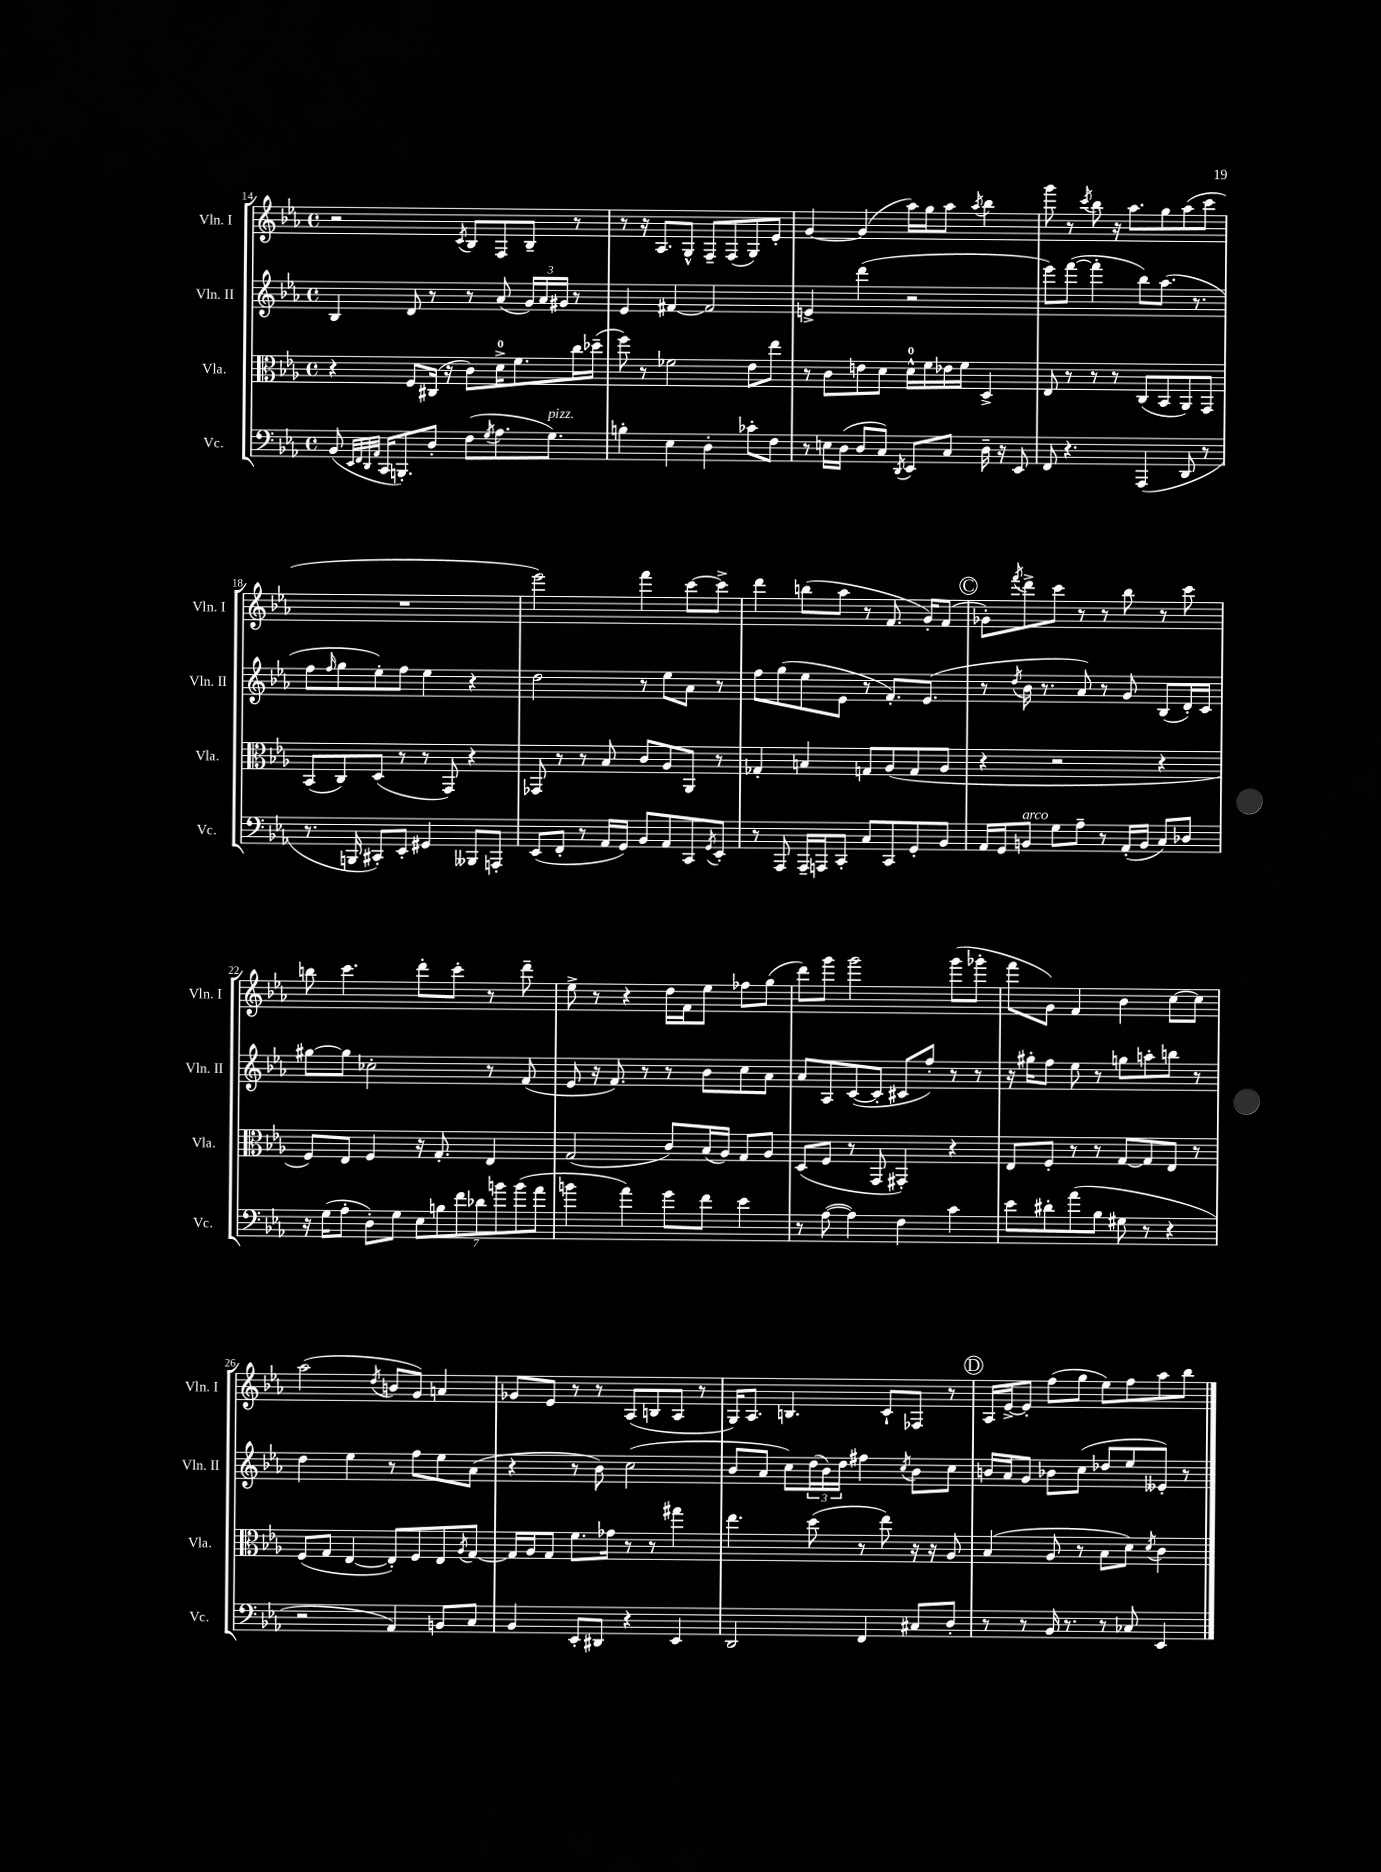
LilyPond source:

<<
\new StaffGroup <<
\new Staff = "s0" \with { instrumentName = "Vln. I" shortInstrumentName = "Vln. I" } {
    \clef treble \key ees \major \defaultTimeSignature \time 4/4
    r2 \acciaccatura { c'8 } bes8 f8 bes8-- r8 |
    r8 r16 aes8. g8-^ f8-- f8( g8) ees'8-. |
    g'4~ g'4( aes''16) g''16 aes''8 \acciaccatura { aes''8 } bes''4 |
    g'''8 r8 \acciaccatura { c'''8 } bes''8 r16 aes''8. g''8 aes''8( c'''8 |
    R1 |
    ees'''2) f'''4 c'''8~ c'''8-> |
    d'''4 b''8( aes''8 r8 f'8. g'16-.) f'8( |
    \mark \markup { \circle "C" } ges'8-.) \acciaccatura { f'''8 } d'''8-> c'''8 r8 r8 bes''8 r8 c'''8 |
    b''8 c'''4. d'''8-. c'''8-. r8 d'''8-- |
    ees''8-> r8 r4 d''16 f'16 ees''8 fes''8 g''8( |
    d'''8) g'''8 g'''2 g'''8( ges'''8-. |
    f'''8 g'8) f'4 bes'4 c''8~ c''8 |
    aes''2( \acciaccatura { d''8 } b'8 g'8) a'4 |
    ges'8 ees'8 r8 r8 aes8( b8 aes8 r8 |
    g16) aes8. b4. c'8-! fes8 r8 |
    \mark \markup { \circle "D" } aes16 ees'16~-> ees'8-. f''8( g''8 ees''8) f''8 aes''8 bes''8 \bar "|." |
}
\new Staff = "s1" \with { instrumentName = "Vln. II" shortInstrumentName = "Vln. II" } {
    \clef treble \key ees \major \defaultTimeSignature \time 4/4
    bes4 d'8 r8 r8 aes'8( \tuplet 3/2 { g'16) aes'16 gis'16 } r8 |
    ees'4 fis'4~ fis'2 |
    e'4-> d'''4( r2 |
    ees'''8) f'''8~( f'''4-. bes''8) aes''8.( r8. |
    f''8 \grace { f''16 } g''8 ees''8-.) f''8 ees''4 r4 |
    d''2 r8 ees''8 aes'8 r8 |
    f''8 g''8( ees''8 ees'8 r8 f'8.-.) ees'8.( |
    \mark \markup { \circle "C" } r8 \acciaccatura { d''8 } bes'16 r8. aes'8) r8 g'8 bes8( d'16-.) c'16 |
    gis''8~ gis''8 ces''2-. r8 f'8( |
    ees'8 r16 f'8.) r8 r8 bes'8 c''8 aes'8 |
    aes'8 aes8 c'8~( c'8-. cis'8 f''8-.) r8 r8 |
    r16 gis''16-. f''8 ees''8 r8 g''8 a''8-. b''8 r8 |
    d''4 ees''4 r8 f''8 ees''8 aes'8( |
    r4 r8 bes'8) c''2( |
    bes'8 aes'8 c''8) \tuplet 3/2 { d''16( bes'16) d''16 } fis''4 \acciaccatura { c''8 } bes'8 c''8 |
    \mark \markup { \circle "D" } b'16 aes'16 g'8 bes'8 c''8( des''8 ees''8 eeses'8-.) r8 \bar "|." |
}
\new Staff = "s2" \with { instrumentName = "Vla." shortInstrumentName = "Vla." } {
    \clef alto \key ees \major \defaultTimeSignature \time 4/4
    r4 f8 cis16( r16 c'8) d'16-0-> f'8. c''16 des''16--( |
    f''8) r8 fes'2 ees'8 ees''8 |
    r8 c'8 e'8 d'8 d'16-0-^ f'16 ees'16 f'16 d4-> |
    ees8 r8 r8 r8 c8( bes,8 aes,8) g,8 |
    bes,8( c8) d8( r8 r8 g,8) r4 |
    ges,8 r8 r8 bes8 c'8 aes8 aes,8 r8 |
    ges4-. b4 g8 aes8( g8 aes8 |
    \mark \markup { \circle "C" } r4 r2 r4 |
    f8) ees8 f4 r16 g8.-. ees4 |
    g2( c'8) bes16( aes16) g8 aes8 |
    d8( f8 r8 g,8 gis,4-.) r4 |
    ees8 f8-. r8 r8 g8~ g8 ees8 r8 |
    f8( g8 ees4~ ees8-.) f8 ees8 \acciaccatura { aes8 } g8~ |
    g16 aes16 g8 f'8. ges'16 r8 r8 gis''4 |
    ees''4. d''8( r8 ees''8) r16 r16 aes8 |
    \mark \markup { \circle "D" } bes4( aes8 r8 bes8 d'8) \acciaccatura { d'8 } c'4 \bar "|." |
}
\new Staff = "s3" \with { instrumentName = "Vc." shortInstrumentName = "Vc." } {
    \clef bass \key ees \major \defaultTimeSignature \time 4/4
    bes,8( \grace { ees,32 f,32 d,32 aes,32 } c,16 b,,8.-.) d8-. f8( \acciaccatura { g8 } aes8. g8.^\markup { \italic "pizz." }) |
    b4-. ees4 d4-. ces'8-. f8 |
    r8 e16 d16( d8 c8) \acciaccatura { d,8 } ees,8 c8 d16-- r16 ees,8 |
    f,8 r4. aes,,4( d,8 r8 |
    r8. b,,16 cis,8-.) ees,8-. gis,4 beses,,8 a,,8-. |
    ees,8( f,8-. r8 aes,16 g,16) bes,8 aes,8 c,8 \acciaccatura { g,8 } ees,8-. |
    r8 aes,,8 aes,,16-- a,,16 c,8-. c8 c,8 g,8-. bes,8 |
    \mark \markup { \circle "C" } aes,16 g,16 b,8^\markup { \italic "arco" } g8 aes8-- r8 aes,16-.( b,16 c8) des8 |
    r16 g16( aes8-. d8-.) g8 \tuplet 7/4 { ees8 b8 f'8 des'8 b'8 b'8( aes'8 } |
    b'4 aes'4) g'8 f'8 ees'4 |
    r8 aes8~( aes4) f4 c'4 |
    ees'8 dis'8-. aes'8( bes8 gis8 r8 r4 |
    r2 aes,4) b,8 c8 |
    bes,4 ees,8-. dis,8 r4 ees,4 |
    d,2 f,4 cis8 d8-. |
    \mark \markup { \circle "D" } r8 r8 bes,16 r8. r8 ces8 ees,4 \bar "|." |
}
>>
>>
\layout { \context { \Score currentBarNumber = #14 } }
